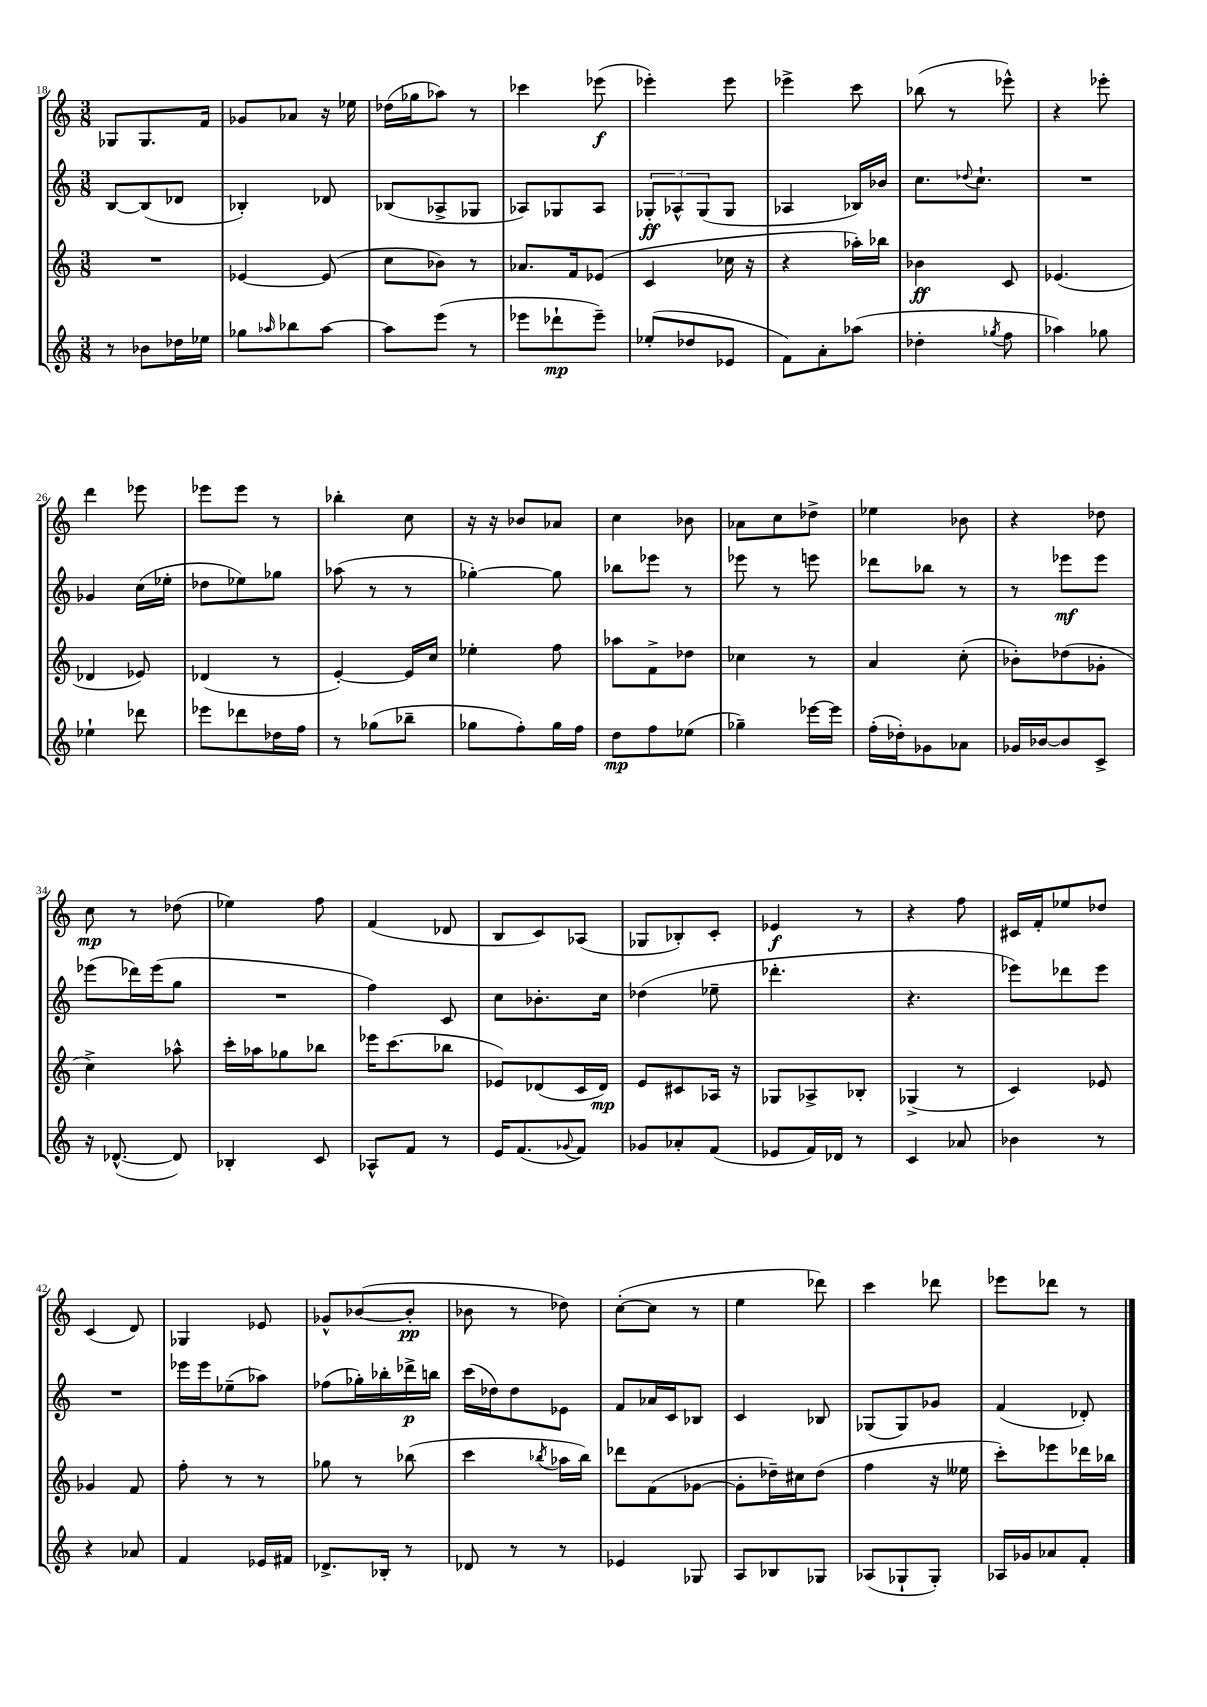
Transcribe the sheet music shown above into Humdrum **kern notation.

**kern	**kern	**kern	**kern
*staff4	*staff3	*staff2	*staff1
*clefG2	*clefG2	*clefG2	*clefG2
*k[]	*k[]	*k[]	*k[]
*M3/8	*M3/8	*M3/8	*M3/8
8r	4.r	[8B	8G-
8b-	.	(8B]	8.G-
16dd-	.	8d-	.
16ee-	.	.	16f
=	=	=	=
8gg-	[4e-	4B-')	8g-
16qqaa-	.	.	.
8bb-	.	.	8a-
[8aa-	(8e-]	8d-	16r
.	.	.	16ee-
=	=	=	=
8aa-]	8cc	(8B-	(16dd-
.	.	.	16gg-
(8eee	8b-)	8A-^	8aa-)
8r	8r	8G-	8r
=	=	=	=
8eee-	8.a-	8A-)	4ccc-
8ddd-`	.	8G-	.
.	16f	.	.
8eee-~)	(8e-	8A-	(8eee-
=	=	=	=
(8ee-'	4c	12G-'	4eee-')
.	.	12A-^^	.
8dd-	.	.	.
.	.	(12G-	.
8e-	16cc-	8G-	8eee-
.	16r	.	.
=	=	=	=
8f)	4r	4A-	4eee-^
8a'	.	.	.
(8aa-	16aa-')	16B-)	8ccc
.	16bb-	16b-	.
=	=	=	=
4dd-'	4b-	8.cc	(8bb-
.	.	.	8r
.	.	8qqdd-	.
.	.	8.cc`	.
8qgg-	.	.	.
8ff	8c	.	8eee-^^)
=	=	=	=
4aa-)	(4.e-	4.r	4r
8gg-	.	.	8eee-'
=	=	=	=
4ee-`	4d-	4g-	4ddd
8ddd-	8e-)	(16cc	8eee-
.	.	16ee-'	.
=	=	=	=
8eee-	(4d-	8dd-	8eee-
8ddd-	.	8ee-)	8eee-
16dd-	8r	8gg-	8r
16ff	.	.	.
=	=	=	=
8r	[4e')	(8aa-	4bb-'
(8gg-	.	8r	.
8bb-~	16e]	8r	8cc
.	16cc	.	.
=	=	=	=
8gg-	4ee-'	[4gg-')	16r
.	.	.	16r
8ff')	.	.	8b-
16gg-	8ff	8gg-]	8a-
16ff	.	.	.
=	=	=	=
8dd	8aa-	8bb-	4cc
8ff	8f^	8eee-	.
(8ee-	8dd-	8r	8b-
=	=	=	=
4gg-~)	4cc-	8eee-	8a-
.	.	8r	8cc
[16eee-	8r	8eee	8dd-^
16eee-]	.	.	.
=	=	=	=
(16ff'	4a	8ddd-	4ee-
16dd-')	.	.	.
8g-	.	8bb-	.
8a-	(8cc'	8r	8b-
=	=	=	=
16g-	8b-')	8r	4r
[16b-	.	.	.
8b-]	(8dd-	8eee-	.
8c^	8g-'	8eee-	8dd-
=	=	=	=
16r	4cc^)	(8eee-	8cc
([8.d-^^	.	.	.
.	.	16ddd-)	8r
.	.	(16eee-	.
8d-])	8aa-^^	8gg	(8dd-
=	=	=	=
4B-'	16ccc'	4.r	4ee-)
.	16aa-	.	.
.	8gg-	.	.
8c	8bb-	.	8ff
=	=	=	=
8A-^^	16eee-	4ff)	(4f
.	(8.ccc	.	.
8f	.	.	.
8r	8bb-	8c	8d-
=	=	=	=
16e	8e-)	8cc	8B
(8.f	.	.	.
.	(8d-	8.b-'	8c)
8qqg-	.	.	.
8f)	16c	.	(8A-
.	16d-)	16cc	.
=	=	=	=
8g-	8e	(4dd-	8G-
8a-'	8c#	.	8B-')
(8f	16A-	8ee-~	8c'
.	16r	.	.
=	=	=	=
8e-	8G-	4.ddd-'	4e-
16f)	8A-^	.	.
16d-	.	.	.
8r	8B-'	.	8r
=	=	=	=
4c	(4G-^	4.r	4r
8a-	8r	.	8ff
=	=	=	=
4b-	4c)	8eee-)	16c#
.	.	.	16f'
.	.	8ddd-	8ee-
8r	8e-	8eee-	8dd-
=	=	=	=
4r	4g-	4.r	(4c
8a-	8f	.	8d)
=	=	=	=
4f	8ff'	16eee-	4G-
.	.	16eee-	.
.	8r	(8ee-~	.
16e-	8r	8aa-)	8e-
16f#	.	.	.
=	=	=	=
8.d-^	8gg-	(8ff-	8g-^^
.	8r	16gg-')	([8b-
16B-'	.	16bb-'	.
8r	(8bb-	16ddd-^	8b-']
.	.	16bb	.
=	=	=	=
8d-	4ccc	(16ccc	8b-
.	.	16dd-)	.
8r	.	8dd-	8r
.	8qbb-	.	.
8r	16aa-	8e-	8dd-)
.	16bb-)	.	.
=	=	=	=
4e-	8ddd-	8f	([8cc'
.	(8f	16a-	8cc]
.	.	16c	.
8G-	[8g-	8B-	8r
=	=	=	=
8A	8g-']	4c	4ee
8B-	16dd-~)	.	.
.	16cc#	.	.
8G-	(8dd-	8B-	8ddd-)
=	=	=	=
(8A-	4ff	(8G-	4ccc
8G-`	.	8G-)	.
8G-')	16r	8g-	8ddd-
.	16ee--	.	.
=	=	=	=
16A-	8ccc')	(4f	8eee-
16g-	.	.	.
8a-	8eee-	.	8ddd-
8f'	16ddd-	8d-')	8r
.	16bb-	.	.
==	==	==	==
*-	*-	*-	*-
